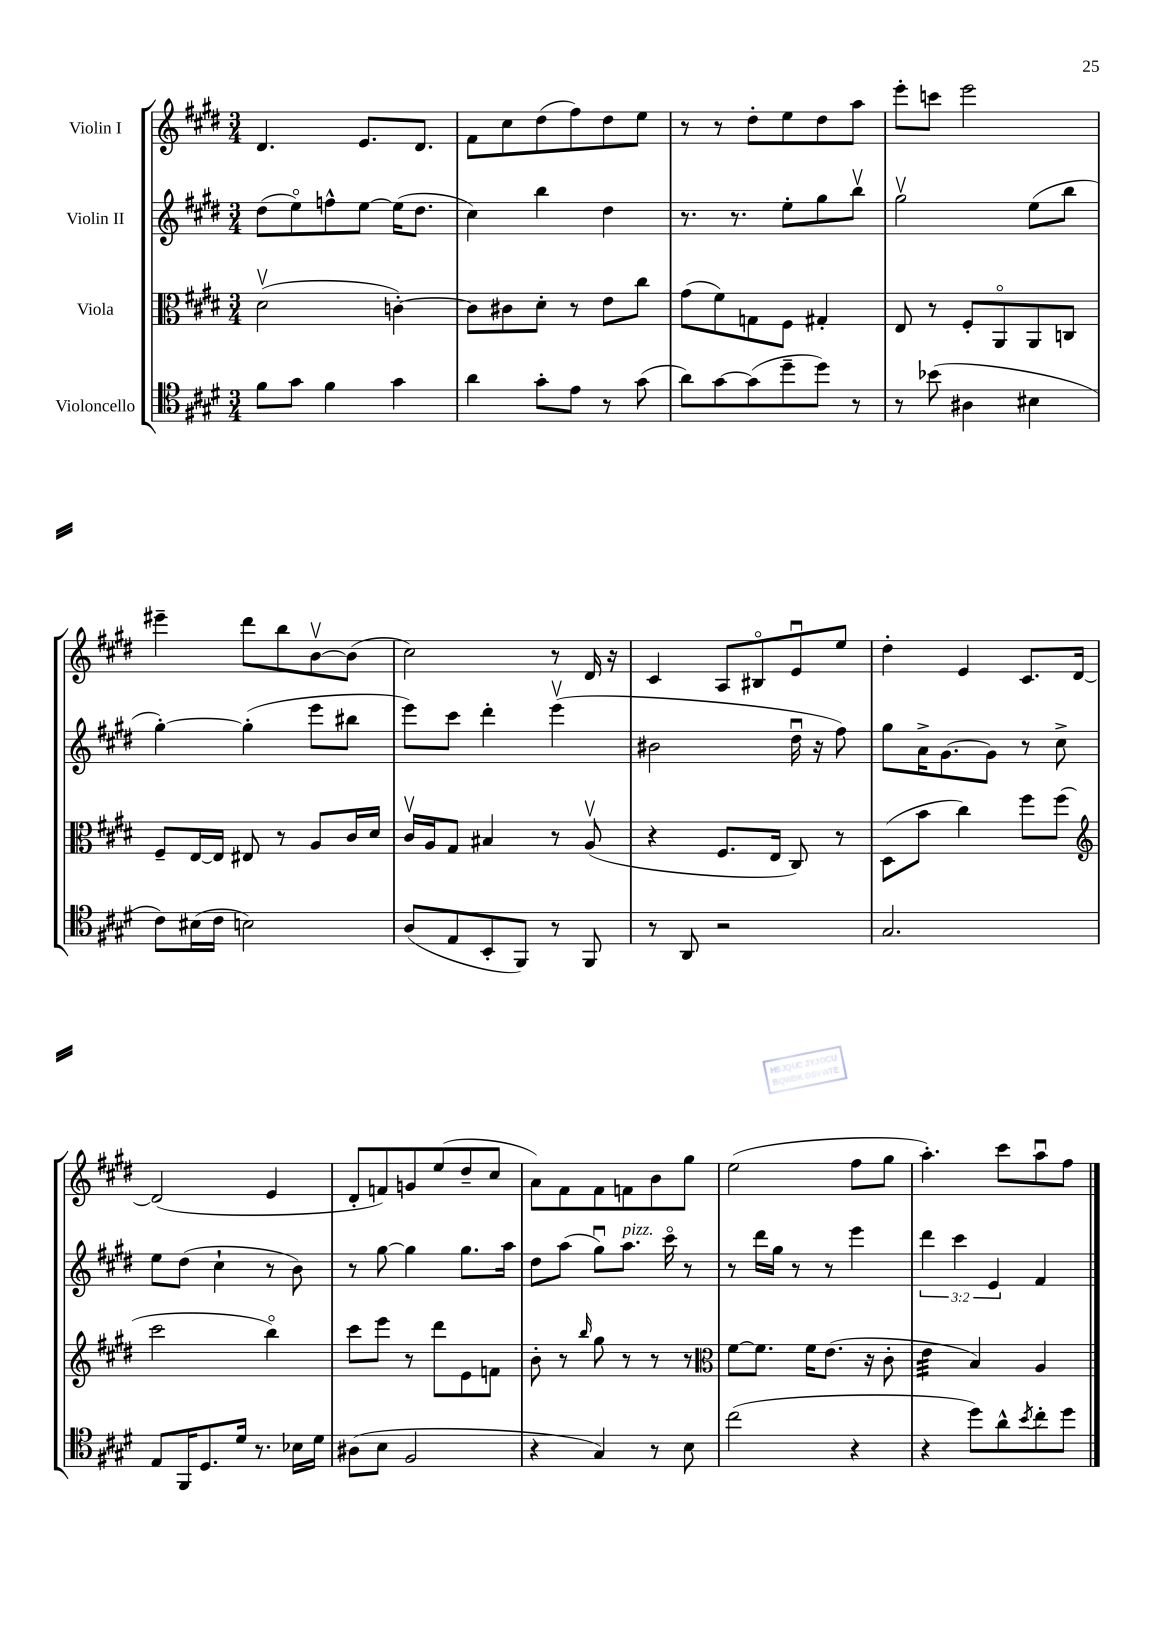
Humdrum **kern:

**kern	**kern	**kern	**kern
*part4	*part3	*part2	*part1
*staff4	*staff3	*staff2	*staff1
*I"Violoncello	*I"Viola	*I"Violin II	*I"Violin I
*clefC4	*clefC3	*clefG2	*clefG2
*k[f#c#g#d#]	*k[f#c#g#d#]	*k[f#c#g#d#]	*k[f#c#g#d#]
*M3/4	*M3/4	*M3/4	*M3/4
=1	=1	=1	=1
8f#\L	(2d#v\	(8dd#\L	4.d#/
8g#\J	.	8ee\)	.
4f#\	.	8ffn^^\	.
.	.	[8ee\J	8.e/L
4g#\	[4cn'\)	(16ee\KL]	.
.	.	8.dd#\J	8.d#/J
=2	=2	=2	=2
4a\	8c\L]	4cc#\)	8f#\L
.	8c#X\	.	8cc#\
8g#'\L	8d#'\J	4bb\	(8dd#\
8e\J	8r	.	8ff#\)
8r	8e\L	4dd#\	8dd#\
(8g#\	8cc#\J	.	8ee\J
=3	=3	=3	=3
8a\L)	(8g#\L	8.r	8r
[8g#\	8f#\)	.	8r
.	.	8.r	.
(8g#\]	8Gn\	.	8dd#'\L
8dd#~\	8F#\J	8ee'\L	8ee\
8dd#\J)	4G#X'/	8gg#\	8dd#\
8r	.	8bbv\J	8aa\J
=4	=4	=4	=4
8r	8E/	2gg#v\	8eee'\L
(8b-X\	8r	.	8cccn\J
4A#X\	8F#'/L	.	2eee\
.	8AA/	.	.
4B#X\	8AA/	(8ee\L	.
.	8Cn/J	8bb\J	.
!!LO:LB:g=z
=5	=5	=5	=5
8c#\L)	8F#~/L	[4gg#'\)	4eee#X~\
(16B#X\L	[16E/L	.	.
16c#\JJ	16E/JJ]	.	.
2Bn\)	8E#X/	(4gg#'\]	8ddd#\L
.	8r	.	8bb\
.	8A/L	8eee\L	[8bv\
.	16c#/L	8bb#X\J	(8b\J]
.	16d#/JJ	.	.
=6	=6	=6	=6
(8A/L	16c#v/LL	8eee\L)	2cc#\)
.	16A/J	.	.
8E/	8G#/J	8ccc#\J	.
8BB'/	4B#X/	4ddd#'\	.
8FF#/J)	.	.	.
8r	8r	(4eeev\	8r
8FF#/	(8Av/	.	16d#/
.	.	.	16r
=7	=7	=7	=7
8r	4r	2b#X\	4c#/
8AA/	.	.	.
2r	8.F#/L	.	8A/L
.	.	.	8B#X/
.	16E/Jk	.	.
.	8C#/)	16dd#u\	8eu/
.	.	16r	.
.	8r	8ff#\)	8ee/J
=8	=8	=8	=8
2.G#/	(8D#\L	8gg#\L	4dd#'\
.	8b\J	16a^\K	.
.	.	[8.g#\	.
.	4cc#\)	.	4e/
.	.	8g#\J]	.
.	8ff#\L	8r	8.c#/L
.	(8ff#\J	8cc#^\	.
.	.	.	[16d#/Jk
!!LO:LB:g=z
=9	=9	=9	=9
*	*clefG2	*	*
8E/L	2ccc#\	8ee\L	(2d#/]
16FF#/K	.	(8dd#\J	.
8.D#/	.	.	.
.	.	4cc#`\	.
16d#/Jk	.	.	.
8.r	.	.	.
.	4bb\)	8r	4e/
16B-X\LL	.	8b\)	.
16d#\JJ	.	.	.
=10	=10	=10	=10
(8A#X\L	8ccc#\L	8r	8d#'/L
8B\J	8eee\J	[8gg#\	8fn/)
2F#/	8r	4gg#\]	8gn/
.	8ddd#\L	.	(8ee/
.	8e\	8.gg#\L	8dd#~/
.	8fn\J	.	8cc#/J
.	.	16aa\Jk	.
=11	=11	=11	=11
4r	8b'\	8dd#\L	8a\L)
.	8r	(8aa\J	8f#\
.	16qqbb/	.	.
4G#/)	8gg#\	8gg#u\L)	8f#\
!	!	!LO:TX:a:i:t=pizz.	!
.	8r	8.aa\J	8fn\
8r	8r	.	8b\
.	.	16ccc#\	.
8B\	8r	8r	8gg#\J
=12	=12	=12	=12
*	*clefC3	*	*
(2cc#\	[8f#\L	8r	(2ee\
.	8.f#\J]	16ddd#\LL	.
.	.	16gg#\JJ	.
.	.	8r	.
.	16f#\KL	.	.
.	(8.e\J	8r	.
4r	.	4eee\	8ff#\L
.	16r	.	.
.	8c#'\	.	8gg#\J
=13	=13	=13	=13
*	*tremolo	*	*
4r	32e\LLL	6ddd#\	4.aa'\)
.	32e\	.	.
.	32e\	.	.
.	32e\	.	.
.	32e\	.	.
.	32e\	.	.
.	.	6ccc#\	.
.	32e\	.	.
.	32e\JJJ	.	.
*	*Xtremolo	*	*
8dd#\L)	4B/)	.	.
.	.	6e/	.
8a^^\	.	.	8ccc#\L
8qb/	.	.	.
8cc#'\	4A/	4f#/	8aau\
8dd#\J	.	.	8ff#\J
==	==	==	==
*-	*-	*-	*-
